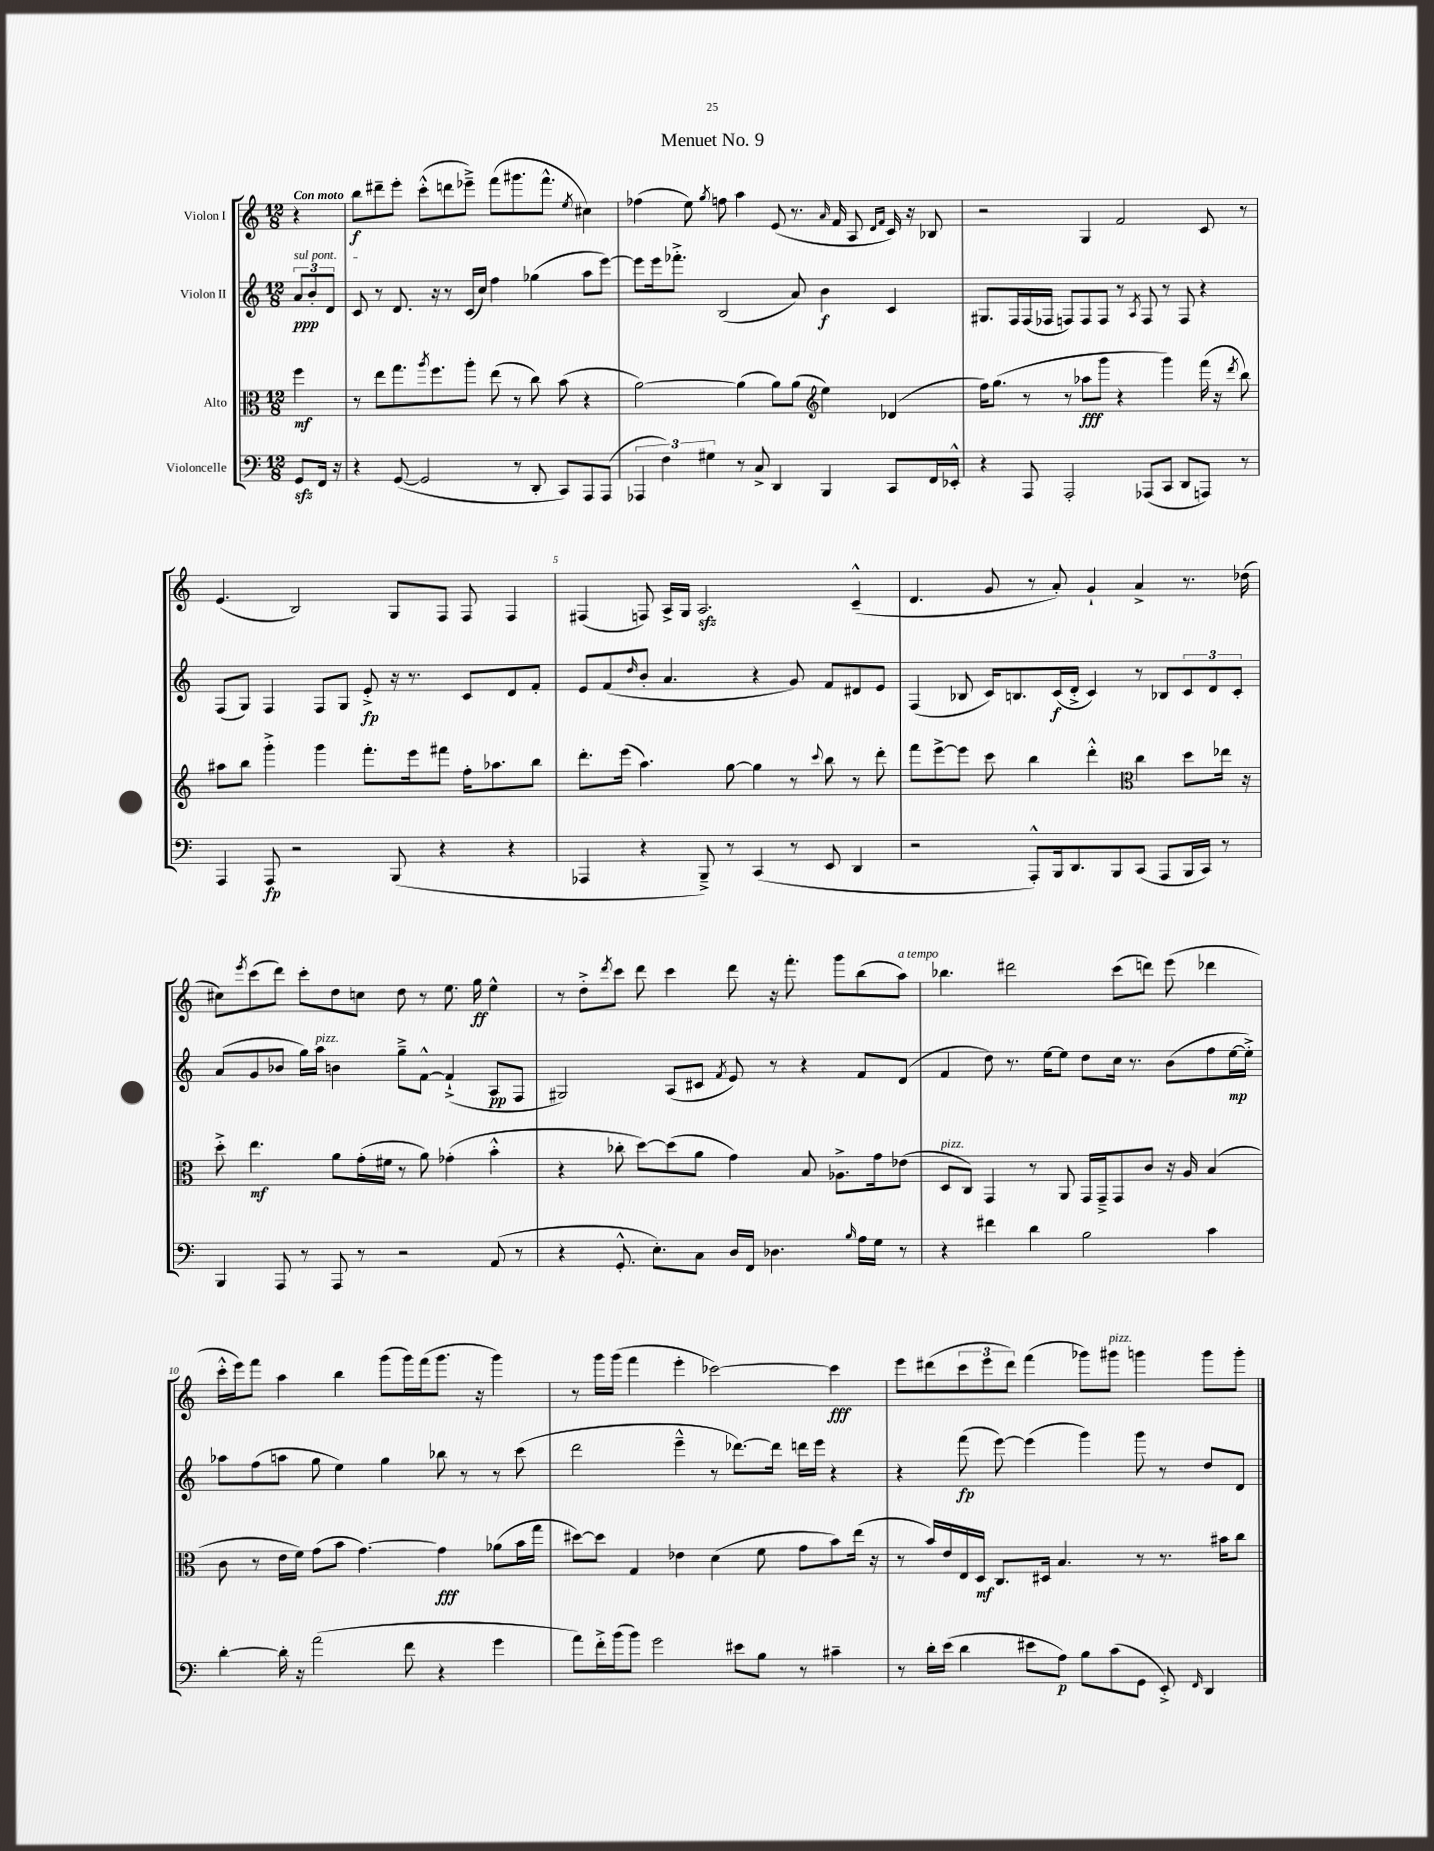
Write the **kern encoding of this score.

**kern	**dynam	**kern	**dynam	**kern	**dynam	**kern	**dynam
*part4	*part4	*part3	*part3	*part2	*part2	*part1	*part1
*staff4	*staff4	*staff3	*staff3	*staff2	*staff2	*staff1	*staff1
*I"Violoncelle	*	*I"Alto	*	*I"Violon II	*	*I"Violon I	*
*clefF4	*	*clefC3	*	*clefG2	*	*clefG2	*
*k[]	*	*k[]	*	*k[]	*	*k[]	*
*M12/8	*	*M12/8	*	*M12/8	*	*M12/8	*
=	=	=	=	=	=	=	=
!	!	!	!	!	!	!LO:TX:a:B:t=Con moto	!
!	!	!	!	!LO:TX:a:i:t=sul pont.	!	!	!
8GGzz/L	.	4ff\	mf	12a/L	ppp	4r	.
.	.	.	.	12b'/	.	.	.
16FF/Jk	.	.	.	.	.	.	.
.	.	.	.	12d/J	.	.	.
16r	.	.	.	.	.	.	.
=1	=1	=1	=1	=1	=1	=1	=1
4r	.	8r	.	8c/	.	8bb\L	f
.	.	8ee\L	.	8r	.	8ddd#X~\	.
([8GG/	.	8.gg\	.	8.d/	.	8eee'\J	.
2GG/]	.	.	.	.	.	(8ccc'^^\L	.
.	.	8qaa/	.	.	.	.	.
.	.	8.ff\	.	16r	.	.	.
.	.	.	.	8r	.	8dddn\	.
.	.	8aa'\J	.	(16c/LL	.	8eee-X~^\J)	.
.	.	.	.	16cc/JJ)	.	.	.
.	.	(8ee\	.	4ff\	.	(8fff\L	.
8r	.	8r	.	.	.	8.ggg#X\	.
8DD'/	.	8cc\)	.	(4gg-X\	.	.	.
.	.	.	.	.	.	8.fff^^\J	.
8CC/L)	.	(8b\	.	.	.	.	.
.	.	.	.	.	.	8qee/	.
8AAA/	.	4r	.	8aa\L	.	4cc#X\)	.
(8AAA/J	.	.	.	[8eee\J)	.	.	.
=2	=2	=2	=2	=2	=2	=2	=2
6AAA-X/	.	[2a\)	.	8eee\L]	.	(4ff-X\	.
.	.	.	.	16eee\k	.	.	.
6F\)	.	.	.	.	.	.	.
.	.	.	.	8.fff-X'^\J	.	.	.
.	.	.	.	.	.	8ee\)	.
6G#X\	.	.	.	.	.	.	.
.	.	.	.	.	.	8qgg/	.
.	.	.	.	(2B/	.	8ffn\	.
8r	.	(4a\]	.	.	.	4aa\	.
8C^/	.	.	.	.	.	.	.
4DD/	.	8a\L)	.	.	.	(8e/	.
.	.	(8a\J	.	8a/)	.	8.r	.
*	*	*clefG2	*	*	*	*	*
4BBB/	.	4ee\)	.	4b\	f	.	.
.	.	.	.	.	.	16qqa/	.
.	.	.	.	.	.	16f/	.
.	.	.	.	.	.	8A/	.
.	.	.	.	.	.	16qqd/LL	.
.	.	.	.	.	.	16qqf/JJ	.
8CC/L	.	(4d-X/	.	4c/	.	16c/)	.
.	.	.	.	.	.	16r	.
16FF/L	.	.	.	.	.	8B-X/	.
16EE-X'^^/JJ	.	.	.	.	.	.	.
=3	=3	=3	=3	=3	=3	=3	=3
4r	.	16ff\KL)	.	8.G#X/L	.	2r	.
.	.	(8.gg\J	.	.	.	.	.
.	.	.	.	16F/L	.	.	.
8AAA/	.	8r	.	(16F/	.	.	.
.	.	.	.	16F-X/JJ	.	.	.
2AAA'/	.	8r	.	8Fn/L)	.	.	.
.	.	8aa-X\L	fff	8F/	.	4G/	.
.	.	8ggg\J	.	8F/J	.	.	.
.	.	4r	.	8r	.	2f/	.
.	.	.	.	8qA/	.	.	.
(8AAA-X/L	.	.	.	8F/	.	.	.
8CC/J	.	4ggg\)	.	8r	.	.	.
8DD/L	.	.	.	8F/	.	.	.
8AAAn/J)	.	(16fff\	.	4r	.	8c/	.
.	.	16r	.	.	.	.	.
.	.	8qddd/	.	.	.	.	.
8r	.	8bb\)	.	.	.	8r	.
!!LO:LB:g=z
=4	=4	=4	=4	=4	=4	=4	=4
4AAA/	.	8aa#X\L	.	(8F/L	.	(4.e/	.
.	.	8bb\J	.	8G/J)	.	.	.
8AAA/	fp	4ggg'^\	.	4F/	.	.	.
2r	.	.	.	.	.	2B/)	.
.	.	4ggg\	.	8F/L	.	.	.
.	.	.	.	8G/J	.	.	.
.	.	8.fff'\L	.	8e'^/	fp	.	.
(8BBB/	.	.	.	16r	.	8G/L	.
.	.	16eee\k	.	8.r	.	.	.
4r	.	8fff#X\J	.	.	.	8F/J	.
.	.	16ff'\KL	.	8c/L	.	8F/	.
.	.	8.aa-X\	.	.	.	.	.
4r	.	.	.	8d/	.	4F/	.
.	.	8bb\J	.	8f'/J	.	.	.
=5	=5	=5	=5	=5	=5	=5	=5
4AAA-X/	.	8.ddd'\L	.	8e/L	.	(4F#X/	.
.	.	.	.	(8f/	.	.	.
.	.	(16eee\Jk	.	.	.	.	.
.	.	.	.	16qqdd/	.	.	.
4r	.	4.aa\)	.	8b'/J	.	8Fn/)	.
.	.	.	.	4.a/	.	16A^/LL	.
.	.	.	.	.	.	16G/JJ	.
8BBB~^/)	.	.	.	.	.	2.Azz/	.
8r	.	[8gg\	.	.	.	.	.
(4CC/	.	4gg\]	.	4r	.	.	.
8r	.	8r	.	8g/)	.	.	.
.	.	8qqccc/	.	.	.	.	.
8EE/	.	8bb\	.	8f/L	.	.	.
4DD/	.	8r	.	8d#X/	.	(4c~^^/	.
.	.	8ddd'\	.	8e/J	.	.	.
=6	=6	=6	=6	=6	=6	=6	=6
2r	.	8fff\L	.	(4F/	.	4.d/	.
.	.	[8eee^\	.	.	.	.	.
.	.	8eee\J]	.	8B-X/	.	.	.
.	.	8ccc\	.	16c/KL)	.	8g/	.
.	.	.	.	8.Bn/	.	.	.
8AAA'^^/L)	.	4bb\	.	.	.	8r	.
16BBB/k	.	.	.	(16c/L	f	8a'/)	.
8.DD/	.	.	.	16d'^/JJ	.	.	.
.	.	4ddd'^^\	.	4c/)	.	4g`/	.
8BBB/	.	.	.	.	.	.	.
*	*	*clefC3	*	*	*	*	*
(8CC/J	.	4cc\	.	8r	.	4a^/	.
8AAA/L	.	.	.	8B-X/L	.	.	.
16BBB/L	.	8dd\L	.	12c/	.	8.r	.
16CC/JJ)	.	.	.	.	.	.	.
.	.	.	.	12d/	.	.	.
8r	.	16ee-X\Jk	.	.	.	.	.
.	.	.	.	12c'/J	.	.	.
.	.	16r	.	.	.	(16dd-X\	.
!!LO:LB:g=z
=7	=7	=7	=7	=7	=7	=7	=7
4BBB/	.	8dd'^\	.	(8a/L	.	8cc#X\L)	.
.	.	.	.	.	.	8qeee/	.
.	.	4.ee\	mf	8g/	.	(8ccc\	.
8AAA/	.	.	.	8b-X/J	.	8ddd\J)	.
8r	.	.	.	16gg\LL)	.	8ccc'\L	.
!	!	!	!	!LO:TX:a:i:t=pizz.	!	!	!
.	.	.	.	16aa\JJ	.	.	.
8AAA/	.	8a\L	.	4bn\	.	8dd\	.
8r	.	(16g'\L	.	.	.	8ccn\J	.
.	.	16f#X\JJ	.	.	.	.	.
2r	.	8r	.	8gg~^\L	.	8dd\	.
.	.	8a\)	.	[8f^^\J	.	8r	.
.	.	(4g-X'\	.	(4f`^/]	.	8.ee\	.
.	.	.	.	.	.	16gg\	ff
(8AA/	.	4b'^^\	.	8A/L	pp	4ee^^\	.
8r	.	.	.	8F/J	.	.	.
=8	=8	=8	=8	=8	=8	=8	=8
4r	.	4r	.	2G#X/)	.	8r	.
.	.	.	.	.	.	8dd'^\L	.
.	.	.	.	.	.	8qddd/	.
8.GG'^^/	.	8cc-X'\	.	.	.	8ccc\J	.
.	.	[8dd\L)	.	.	.	8ddd\	.
8.E'\L)	.	.	.	.	.	.	.
.	.	(8dd\]	.	(8A/L	.	4ccc\	.
8C\J	.	8a\J	.	8c#X/J	.	.	.
.	.	.	.	8qf/	.	.	.
16D/LL	.	4g\)	.	8e/)	.	8ddd\	.
16FF/JJ	.	.	.	.	.	.	.
4.D-X\	.	.	.	8r	.	16r	.
.	.	.	.	.	.	8.fff'\	.
.	.	8B/	.	4r	.	.	.
.	.	8.A-X^\L	.	.	.	8ggg\L	.
16qqB/	.	.	.	.	.	.	.
16A\LL	.	.	.	8f/L	.	(8bb\	.
16G\JJ	.	16g\k	.	.	.	.	.
!	!	!	!	!	!	!LO:TX:a:i:t=a tempo	!
8r	.	(8e-X\J	.	(8d/J	.	8aa\J)	.
=9	=9	=9	=9	=9	=9	=9	=9
!	!	!LO:TX:a:i:t=pizz.	!	!	!	!	!
4r	.	8D/L	.	4f/	.	4.bb-X\	.
.	.	8C/J)	.	.	.	.	.
4f#X\	.	4GG/	.	8dd\)	.	.	.
.	.	.	.	8.r	.	2ddd#X\	.
4d\	.	8r	.	.	.	.	.
.	.	.	.	[16ee\KL	.	.	.
.	.	8AA/	.	8ee\J]	.	.	.
2B\	.	16GG/LL	.	8dd\L	.	.	.
.	.	16GG~^/J	.	.	.	.	.
.	.	8GG/	.	16cc\Jk	.	(8ccc\L	.
.	.	.	.	8.r	.	.	.
.	.	8c/J	.	.	.	8dddn\J)	.
.	.	16r	.	(8b\L	.	(8eee\	.
.	.	16A/	.	.	.	.	.
4c\	.	(4B/	.	8ff\	.	4ddd-X\	.
.	.	.	.	[16ee\L	mp	.	.
.	.	.	.	16ee'^\JJ])	.	.	.
!!LO:LB:g=z
=10	=10	=10	=10	=10	=10	=10	=10
[4d'\	.	8c\	.	8aa-X\L	.	16ccc'^^\LL	.
.	.	.	.	.	.	16eee\J)	.
.	.	8r	.	(8ff\	.	8fff\J	.
16d'\]	.	16e\LL	.	8aan\J	.	4aa\	.
16r	.	16f\JJ)	.	.	.	.	.
(2a\	.	(8g\L	.	8gg\	.	.	.
.	.	8b\J	.	4ee\)	.	4bb\	.
.	.	[4.g\)	.	.	.	.	.
.	.	.	.	4gg\	.	(8ggg\L	.
8f\	.	.	.	.	.	16ggg\L)	.
.	.	.	.	.	.	(16fff\J	.
4r	.	4g\]	fff	8bb-X\	.	8.ggg\J	.
.	.	.	.	8r	.	.	.
.	.	.	.	.	.	16r	.
4g\	.	(8a-X\L	.	8r	.	4ggg\)	.
.	.	16b\L	.	(8ccc\	.	.	.
.	.	16gg\JJ	.	.	.	.	.
=11	=11	=11	=11	=11	=11	=11	=11
8a\L)	.	[8dd#X\L)	.	2ddd\	.	8r	.
16f'^\L	.	8dd#\J]	.	.	.	16ggg\LL	.
(16b\J	.	.	.	.	.	(16ggg\JJ	.
8b\J)	.	4G/	.	.	.	4fff\	.
2g\	.	.	.	.	.	.	.
.	.	4e-X\	.	4eee~^^\	.	4eee'\	.
.	.	(4d\	.	8r	.	[2ccc-X\)	.
8e#X\L	.	.	.	[8.ddd-X\L)	.	.	.
8B\J	.	8f\	.	.	.	.	.
.	.	.	.	16ddd-\Jk]	.	.	.
8r	.	8g\L	.	16dddn\LL	.	.	.
.	.	.	.	16eee\JJ	.	.	.
4c#X~\	.	8b\)	.	4r	.	4ccc-\]	fff
.	.	(16ee\Jk	.	.	.	.	.
.	.	16r	.	.	.	.	.
=12	=12	=12	=12	=12	=12	=12	=12
8r	.	8r	.	4r	.	8eee\L	.
16d'\LL	.	16b/LL)	.	.	.	(8ddd#X\	.
(16e\JJ	.	16e/	.	.	.	.	.
4d\	.	16E/	.	(8fff\	fp	12ccc\	.
.	.	16D/JJ	mf	.	.	.	.
.	.	.	.	.	.	12eee\	.
.	.	8.C/L	.	[8eee\)	.	.	.
.	.	.	.	.	.	12ddd#\J)	.
8e#X\L	.	.	.	(4eee\]	.	(4fff\	.
.	.	16D#X/Jk	.	.	.	.	.
8A\J)	p	4.B/	.	.	.	.	.
8B\L	.	.	.	4ggg\)	.	8ggg-X\L)	.
!	!	!	!	!	!	!LO:TX:a:i:t=pizz.	!
(8c\	.	.	.	.	.	8ggg#X\J	.
8GG\J	.	8r	.	8ggg\	.	4gggn\	.
8EE'^/)	.	8.r	.	8r	.	.	.
16qqFF/	.	.	.	.	.	.	.
4DD/	.	.	.	8dd/L	.	8ggg\L	.
.	.	16b#X\KL	.	.	.	.	.
.	.	8cc\J	.	8d/J	.	8ggg'\J	.
==	==	==	==	==	==	==	==
*-	*-	*-	*-	*-	*-	*-	*-
